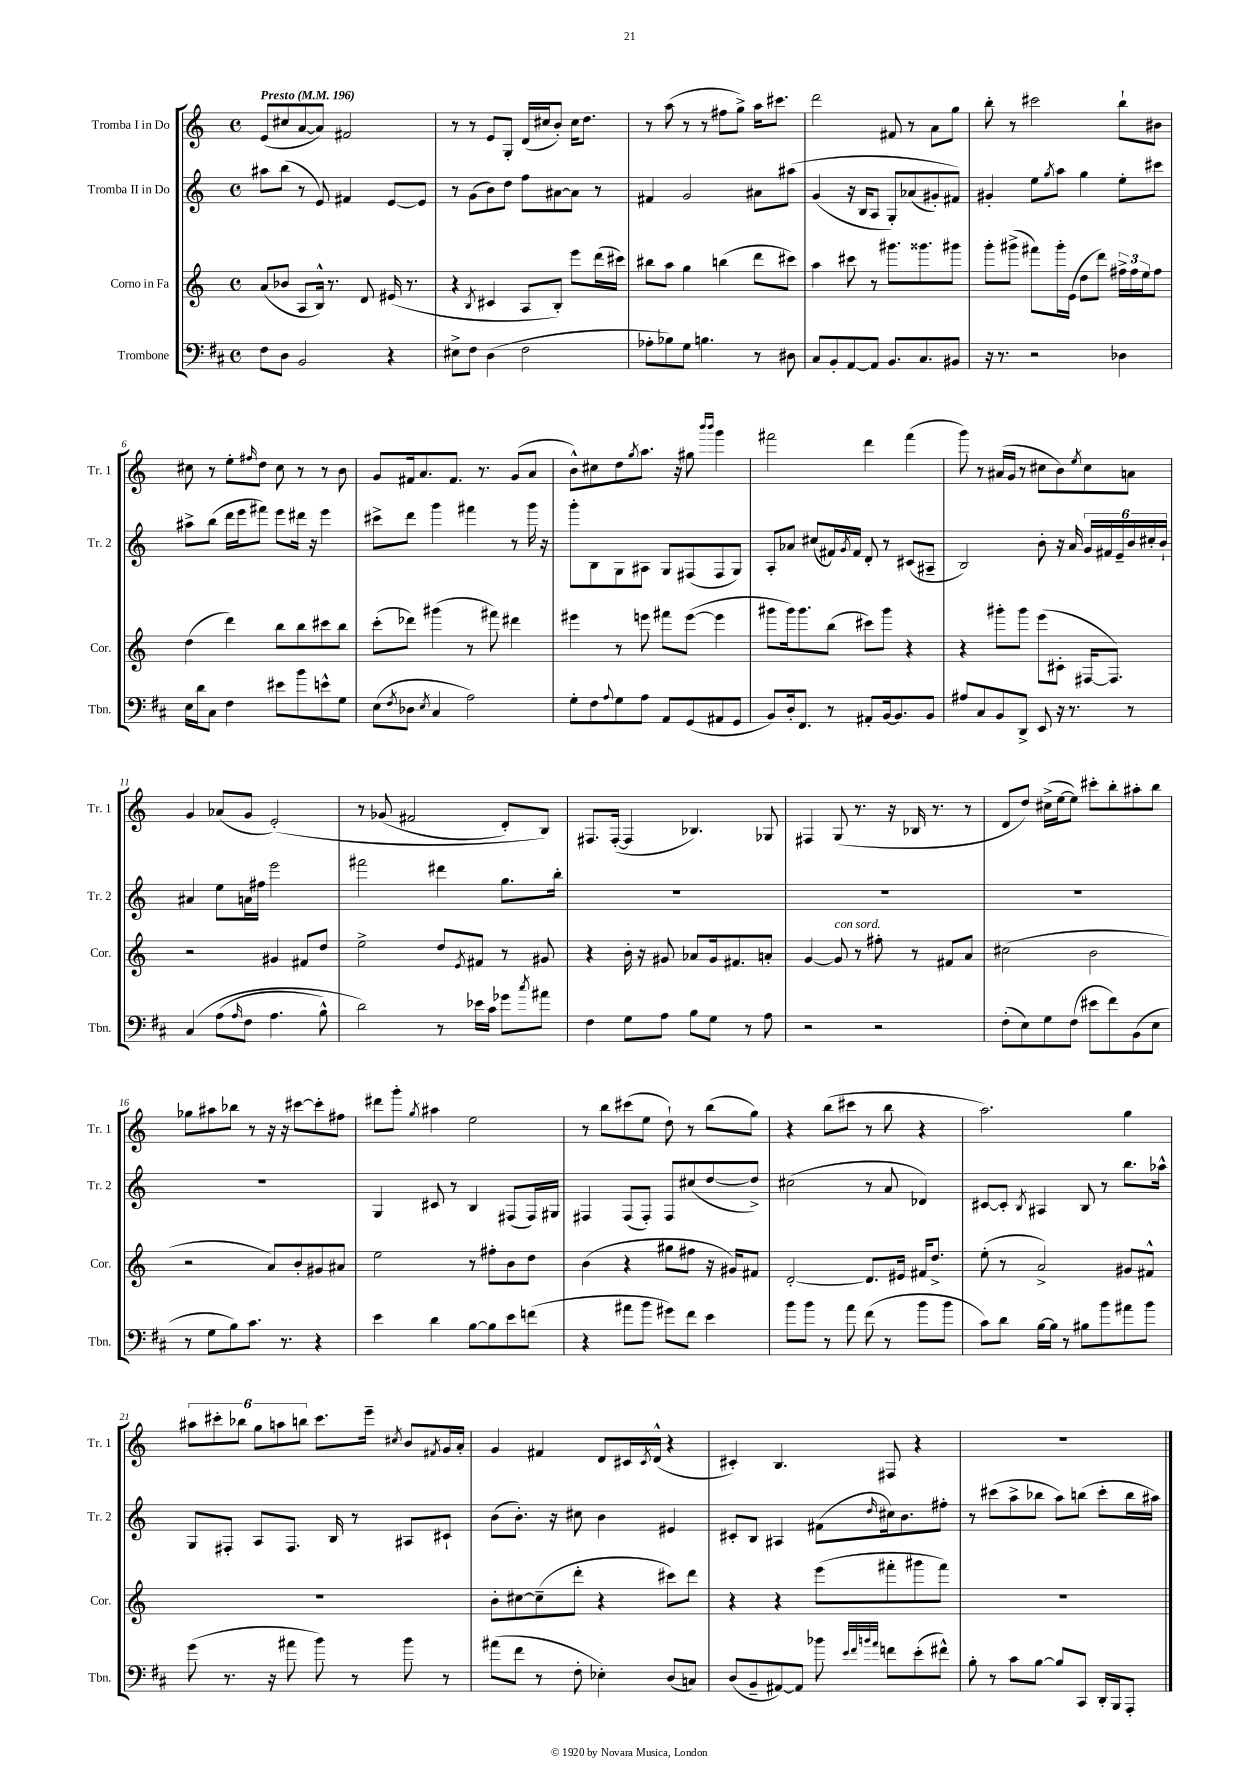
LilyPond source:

<<
\new StaffGroup <<
\new Staff = "s0" \with { instrumentName = "Tromba I in Do" shortInstrumentName = "Tr. 1" } {
    \clef treble \key c \major \defaultTimeSignature \time 4/4 \tempo "Presto" 4 = 196
    e'8( cis''8 a'8~ a'8) fis'2 |
    r8 r8 e'8 g8-. d'16( cis''16 b'8-.) cis''16 d''8. |
    r8 a''8( r8 r8 fis''8 g''8->) a''16 cis'''8. |
    d'''2 fis'8 r8 a'8 g''8 |
    b''8-. r8 cis'''2 b''8-! bis'8 |
    cis''8 r8 e''8-. \grace { fis''16 } d''8 cis''8 r8 r8 b'8 |
    g'8 fis'16 a'8. fis'8. r8. g'8( a'8 |
    b'8-^) cis''8 d''8 \acciaccatura { g''8 } a''8. r16 gis''8 \grace { b'''16 b'''16 } g'''4 |
    fis'''2 d'''4 fis'''4( |
    g'''8) r8 ais'16( g'16 r8 cis''8 b'8) \acciaccatura { e''8 } cis''8 a'8 |
    g'4 aes'8( g'8 e'2-.)\( |
    r8 ges'8( fis'2 d'8-.) b8\) |
    fis8. fis16~-.( fis4 bes4.) ges8 |
    fis4 g8( r8. r16 bes16 r8. r8 |
    d'8 d''8) cis''16->( e''16~ e''8) cis'''8-. b''8-. ais''8-. b''8 |
    ges''8 ais''8 bes''8 r8 r16 r16 cis'''8~ cis'''8-. fis''8 |
    dis'''8 g'''8-. \acciaccatura { g''8 } ais''4 e''2 |
    r8 b''8 cis'''8( e''8 d''8-!) r8 b''8( g''8) |
    r4 b''8( cis'''8 r8 b''8 r4 |
    a''2.) g''4 |
    \tuplet 6/4 { ais''8 cis'''8-. bes''8 g''8 a''8 b''8 } cis'''8. e'''16-- \acciaccatura { cis''8 } b'8 \acciaccatura { fis'8 } g'16 a'16-. |
    g'4 fis'4 d'8 cis'16 \acciaccatura { cis'8 } d'16-^( r4 |
    cis'4-.) b4. fis8 r4 |
    R1 \bar "|." |
}
\new Staff = "s1" \with { instrumentName = "Tromba II in Do" shortInstrumentName = "Tr. 2" } {
    \clef treble \key c \major \defaultTimeSignature \time 4/4
    ais''8 b''8( r8 e'8) fis'4 e'8~ e'8 |
    r8 g'8( b'8) d''8 f''8 ais'8~ ais'8 r8 |
    fis'4 g'2 ais'8 ais''8\( |
    g'4( r16 b16 a8 g8-.) aes'8( gis'8-.) fis'8\) |
    gis'4-. e''8 \acciaccatura { g''8 } a''8 g''4 e''8-. cis'''8 |
    ais''8-> b''8( d'''16 e'''16 fis'''8) e'''8 dis'''16 r16 e'''4 |
    cis'''8-> d'''8 g'''4 fis'''4 r8 g'''16 r16 |
    g'''8-. b8 g8 ais8 g8 fis8( fis8 g8) |
    a8-. aes'8 cis''8( fis'16) \acciaccatura { g'8 } fis'16 d'8-. r8 cis'8( ais8-- |
    b2) b'8-. r16 a'16 \tuplet 6/4 { g'16 fis'16 e'16-- b'16 cis''16-. b'16-! } |
    ais'4 e''8 a'16 fis''16 e'''2 |
    fis'''2 dis'''4 g''8. b''16-. |
    R1 |
    R1 |
    R1 |
    R1 |
    g4 cis'8 r8 b4 fis8( fis16) gis16 |
    fis4 fis8( fis8-.) fis8 cis''8( d''8~ d''8->) |
    cis''2( r8 a'8 des'4) |
    cis'8~ cis'8-. \acciaccatura { b8 } ais4 b8 r8 b''8. aes''16-^ |
    g8 fis8-. a8 fis8. b16 r8 ais8 cis'8-! |
    b'8( b'8.-.) r16 cis''8 b'4 eis'4 |
    cis'8-. b8 ais4 fis'8( \grace { d''16 } cis''16) b'8. fis''8-. |
    r8 cis'''8( a''8-> bes''8 a''8) b''8( cis'''8-. b''16 ais''16) \bar "|." |
}
\new Staff = "s2" \with { instrumentName = "Corno in Fa" shortInstrumentName = "Cor." } {
    \clef treble \key c \major \defaultTimeSignature \time 4/4
    a'8( bes'8 a8 b16-^) r8. d'8 eis'16( r8. |
    r4 \acciaccatura { b8 } cis'4 a8 b8-.) e'''8 d'''16( cis'''16) |
    bis''8 a''8 g''4 b''4( d'''8 cis'''8) |
    a''4 cis'''8 r8 gis'''8. gisis'''8. gis'''8 |
    g'''8-. gis'''8->( fis'''8) gis'''16-. e'16( d''8 d'''8) \tuplet 3/2 { fis''16-> fis''16 e''16 } fis''8 |
    d''4( d'''4) b''8 b''8 cis'''8 b''8 |
    c'''8-.( des'''8) gis'''4( r8 fis'''8) dis'''4 |
    eis'''4 r8 e'''8 fis'''8 e'''8~( e'''4 |
    gis'''8 gis'''16) gis'''8. b''8( cis'''8) gis'''8 r4 |
    r4 gis'''8-. gis'''8 e'''8( cis'8-. fis16~ fis8.) |
    r2 gis'4 fis'8 d''8 |
    e''2-> d''8 \acciaccatura { e'8 } fis'8 r8 gis'8 |
    r4 b'16-. r16 gis'8 aes'8 gis'16 fis'8. a'8-. |
    g'4~ g'8^\markup { \italic "con sord." } r8 fis''8-. r8 fis'8 a'8 |
    cis''2( b'2 |
    r2 a'8) b'8-. gis'8 ais'8 |
    e''2 r8 fis''8-. b'8 d''8 |
    b'4( r4 gis''8 fis''8 r16 gis'16) fis'8 |
    d'2~-. d'8. eis'16 fis'16 d''8.-> |
    e''8-.( r8 a'2->) gis'8 fis'8-^ |
    R1 |
    b'8-. cis''8~ cis''8--( d'''8-. r4 cis'''8) d'''8 |
    r4 r4 e'''8( fis'''8-. gis'''8 fis'''8) |
    R1 \bar "|." |
}
\new Staff = "s3" \with { instrumentName = "Trombone" shortInstrumentName = "Tbn." } {
    \clef bass \key d \major \defaultTimeSignature \time 4/4
    fis8 d8 b,2 r4 |
    eis8-> fis8 d4( fis2 |
    aes8-. bes8) g8 b4. r8 dis8 |
    cis8 b,8-. a,8~ a,8 b,8. cis8. bis,8 |
    r16 r8. r2 des4 |
    e16 d'16 cis8 fis4 eis'8 b'8 e'8-^ g8 |
    e8( \acciaccatura { fis8 } des8 \acciaccatura { e8 } cis4 a2) |
    g8-. fis8 \appoggiatura { a8 } g8 a8 a,8 g,8( ais,8 g,8 |
    b,8) d16-. fis,8. r8 ais,8-. b,16~ b,8. b,8 |
    ais8 cis8 b,8 d,8-> e,8 r16 r8. r8 |
    cis4\( a8( \grace { a16 } fis8 a4. b8-^) |
    d'2\) r8 ees'16 cis'16 ges'8 \acciaccatura { cis''8 } ais'8 |
    fis4 g8 a8 b8 g8 r8 a8 |
    r2 r2 |
    fis8-.( e8) g8 fis8( eis'8 fis'8) b,8( e8 |
    r8 g8 b8) cis'8. r8. r4 |
    e'4 d'4 b8~ b8 e'8 f'8( |
    r4 ais'8 b'8 gis'8) fis'8 e'4 |
    b'8 b'8 r8 a'8 fis'8( r8 b'8 b'8 |
    cis'8) d'8 b16~ b16 r8 bis8 b'8 ais'8 b'8 |
    g'8( r8. r16 ais'8 b'8) r8 b'8 r8 |
    ais'8( fis'8 r8 fis8-. ees4-.) d8( c8) |
    d8( b,8-- ais,8~) ais,8 bes'8 \grace { e'32 fis'32 b'32 a'32 } f'8 e'8-.( fis'8-^) |
    b8-. r8 cis'8 b8~ b8 cis,8 d,16-. b,,16 a,,8-. \bar "|." |
}
>>
>>
